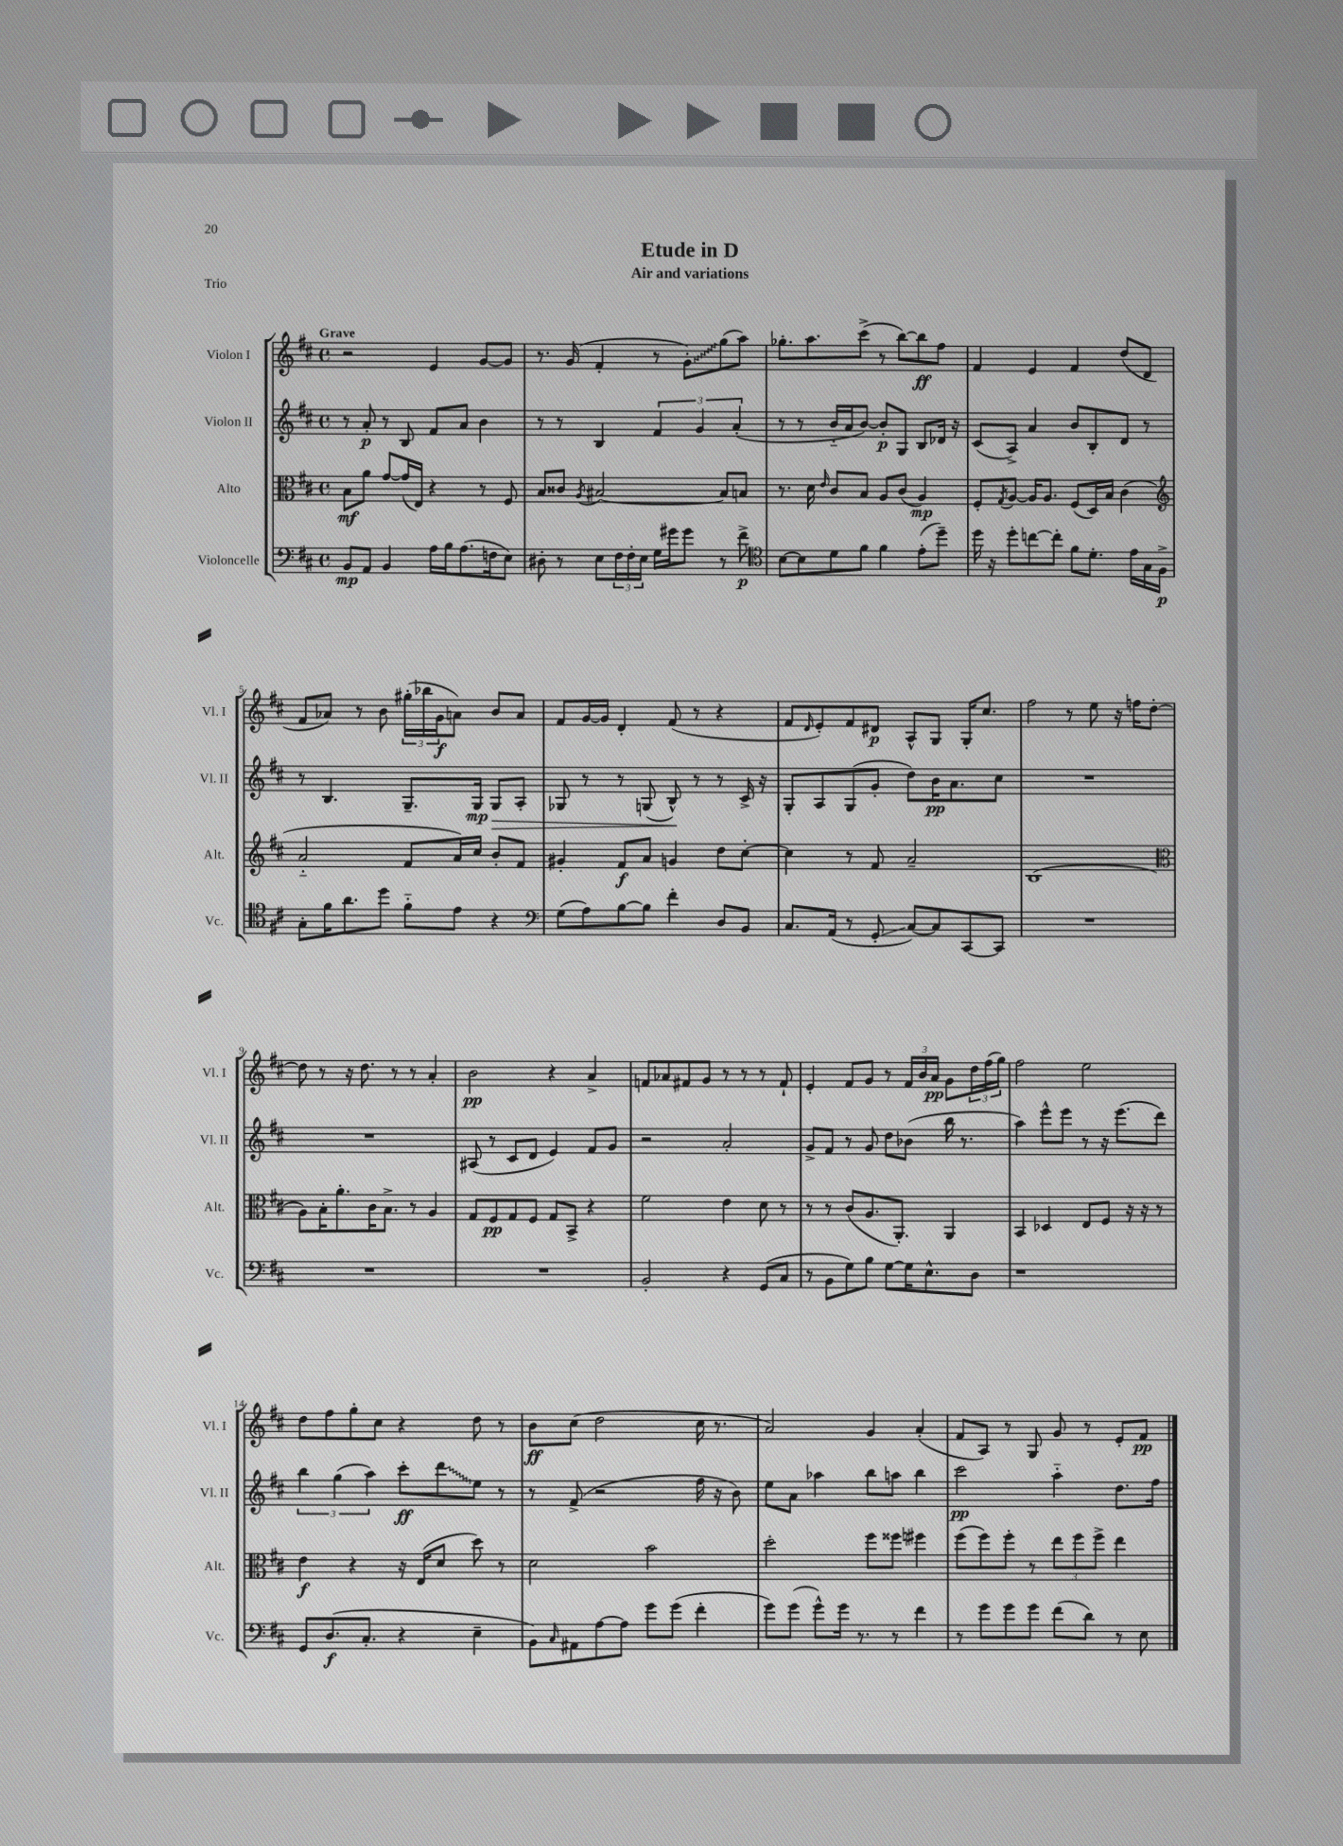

**kern	**kern	**kern	**kern
*staff4	*staff3	*staff2	*staff1
*clefF4	*clefC3	*clefG2	*clefG2
*k[f#c#]	*k[f#c#]	*k[f#c#]	*k[f#c#]
*M4/4	*M4/4	*M4/4	*M4/4
*met(c)	*met(c)	*met(c)	*met(c)
8BB/L	8B\L	8r	2r
8AA/J	8a\J	8a'/	.
4BB/	[8g/L	8r	.
.	(16g/]L	8B/	.
.	16E/JJ)	.	.
16A\LL	4r	8f#/L	4e/
16B\J	.	.	.
(8.A\	.	8a/J	.
.	8r	4b\	[8g/L
16F\k	.	.	.
8E\J)	8F#/	.	8g/]J
=	=	=	=
8D#'\	8B/L	8r	8.r
8r	8c##/J	8r	.
.	.	.	(16g/
.	8qA/	.	.
8E\L	[2B#/	4B/	4f#'/
24F#\L	.	.	.
24F#'\	.	.	.
24E\JJ	.	.	.
16G\LL	.	6f#/	8r
16g#\J	.	.	.
8g#\J	.	.	8g'\L)
.	.	6g/	.
8r	8B#/]L	.	(8gg\
.	.	(6a'/	.
8f#^\	8B/J	.	8aa\J)
=	=	=	=
*clefC4	*	*	*
[8B\L	8.r	8r	8.gg-'\L
8B\]	.	8r	.
.	16d\	.	8.aa\
.	16qqe/	.	.
8d\	8c#/L	16b'~/LL	.
.	.	16a/J	.
8f#\J	8B/J	[8b/J)	(8ccc#^\J
4f#\	8A/L	8b'/]L	8r
.	(8c#/J	8G/J	[8bb\L)
(8e'\L	4A/)	8B/L	8bb\]
8dd~\J)	.	16d-/Jk	8ff#\J
.	.	16r	.
=	=	=	=
16dd\	8F#'/L	(8c#/L	4f#/
16r	.	.	.
.	8qG/	.	.
8dd'\L	[8A/J	8A^/J)	.
[8cc\	16A/]LK	4a/	4e/
.	8.A/J	.	.
8cc'\]J	.	.	.
8f#\L	(8F#/L	8b/L	4f#/
8.d'\J	16D/L)	8B'/	.
.	16B/JJ	.	.
.	(4c#\	8d/J	(8dd/L
16e\LL	.	.	.
16G\	.	8r	8d/J
16F#^\JJ	.	.	.
=	=	=	=
*	*clefG2	*	*
8G'\L	2a'~/	8r	8f#/L
16f#\K	.	4.B/	8a-/J)
8.a\	.	.	.
.	.	.	8r
8dd\J	.	.	8b\
8f#'~\L	8f#/L	8.G~/L	(24gg#'\LL
.	.	.	24bb-\
.	.	.	24g\J
8e\J	16a/L)	.	8a\J)
.	16cc#/JJ	16G/Jk	.
4r	8b'/L	8G/L	8b/L
.	8f#/J	8A'/J	8a/J
=	=	=	=
*clefF4	*	*	*
(8G\L	4g#'/	8G-/	8f#/L
8A\)	.	8r	[16g/L
.	.	.	16g/]JJ
[8B\	8f#/L	8r	4d'/
8B\]J	8a/J	(8G/	.
4f#'\	4g/	8B^^/)	(8f#/
.	.	8r	8r
8D/L	8dd\L	8r	4r
8BB/J	[8cc#'\J	16c#^/	.
.	.	16r	.
=	=	=	=
8.C#/L	4cc#\]	8G'/L	8f#/L
.	.	.	16qqd/
.	.	8A/	8e'/)
(16AA/Jk	.	.	.
8r	8r	(8G/	8f#/
8GG'/	8f#/	8g'/J	8d#/J
[8C#/L)	2a~/	8dd\L)	8A^^/L
8C#/]	.	16b\K	8G/J
.	.	8.a\	.
[8CC#/	.	.	16G'/LK
.	.	.	8.cc#/J
8CC#/]J	.	8cc#\J	.
=	=	=	=
1r	(1B	1r	2ff#\
.	.	.	8r
.	.	.	8ee\
.	.	.	16r
.	.	.	16ff\LK
.	.	.	[8dd'\J
=	=	=	=
*	*clefC3	*	*
1r	8A\L)	1r	8dd\]
.	16B'\K	.	8r
.	8.a'\	.	.
.	.	.	16r
.	.	.	8.dd\
.	16c#\K	.	.
.	8.B^\J	.	.
.	.	.	8r
.	8r	.	8r
.	4A/	.	4a'/
=	=	=	=
1r	8G/L	(8A#/	2b\
.	8F#/	8r	.
.	8G/	8c#/L	.
.	8F#/J	8d/J	.
.	8G/L	4e/)	4r
.	8BB^/J	.	.
.	4r	8f#/L	4a^/
.	.	8g/J	.
=	=	=	=
2BB'/	2f#\	2r	8f/L
.	.	.	8a-/
.	.	.	8f#/
.	.	.	8g/J
4r	4e\	2a'/	8r
.	.	.	8r
(8GG/L	8d\	.	8r
8C#/J	8r	.	8f#`/
=	=	=	=
8r	8r	8g^/L	4e'/
8BB\L	8r	8f#/J	.
8G\)	(8c#/L	8r	8f#/L
8B\J	8.A/	8g/	8g/J
[8G\L	.	8dd\L	8r
.	8.AA'/J)	.	.
16G\]K	.	(8b-\J	24f#/LL
.	.	.	24b/
8.E^^\	.	.	.
.	.	.	24a/JJ
.	4AA/	16bb\	8g\L
.	.	8.r	.
8D\J	.	.	24dd\L
.	.	.	(24ff#\
.	.	.	24gg\JJ)
=	=	=	=
1r	4BB/	4aa\)	2ff#\
.	4D-/	8eee^^\L	.
.	.	8eee\J	.
.	8E/L	8r	2ee\
.	8F#/J	16r	.
.	.	(8.eee\L	.
.	16r	.	.
.	16r	.	.
.	8r	8ddd\J)	.
=	=	=	=
8GG/L	4e\	6bb\	8dd\L
(8.D/	.	.	8ff#\
.	.	(6gg\	.
.	4r	.	8gg'\
8.C#'/J	.	.	.
.	.	6aa\)	.
.	.	.	8cc#\J
4r	16r	8ccc#'\L	4r
.	(16E/LK	.	.
.	8d/J	8ddd\	.
4E~\	8dd\)	8ee\J	8dd\
.	8r	8r	8r
=	=	=	=
8BB\L)	2d\	8r	8b\L
16qqC#/	.	.	.
8AA#\	.	(8f#^/	(8cc#\J
[8A\	.	2r	2dd\
8A\]J	.	.	.
8g\L	2b\	.	.
(8g\J	.	.	.
4f#'\	.	16ff#\	16cc#\
.	.	16r	8.r
.	.	8b\)	.
=	=	=	=
8g\L)	2dd'\	8ee\L	2a/)
(8g\J	.	8a\J	.
8g^^\L)	.	4aa-\	.
16g\Jk	.	.	.
8.r	.	.	.
.	8ff#\L	8bb\L	4g/
8r	8ff##\J	8aa\J	.
4f#\	4ff#\	4bb\	(4a'/
=	=	=	=
8r	(8ff#\L	2ccc#\	8f#/L
8g\L	8ff#\)	.	8A/J)
8g\	8ff#'\J	.	8r
8g\J	8r	.	8G/
(8f#\L	12ee\L	4aa'~\	8g/
.	12ff#\	.	.
8d\J)	.	.	8r
.	12ff#^\J	.	.
8r	4ee\	8.dd\L	8e'/L
8E\	.	.	8f#/J
.	.	16ff#\Jk	.
==	==	==	==
*-	*-	*-	*-
